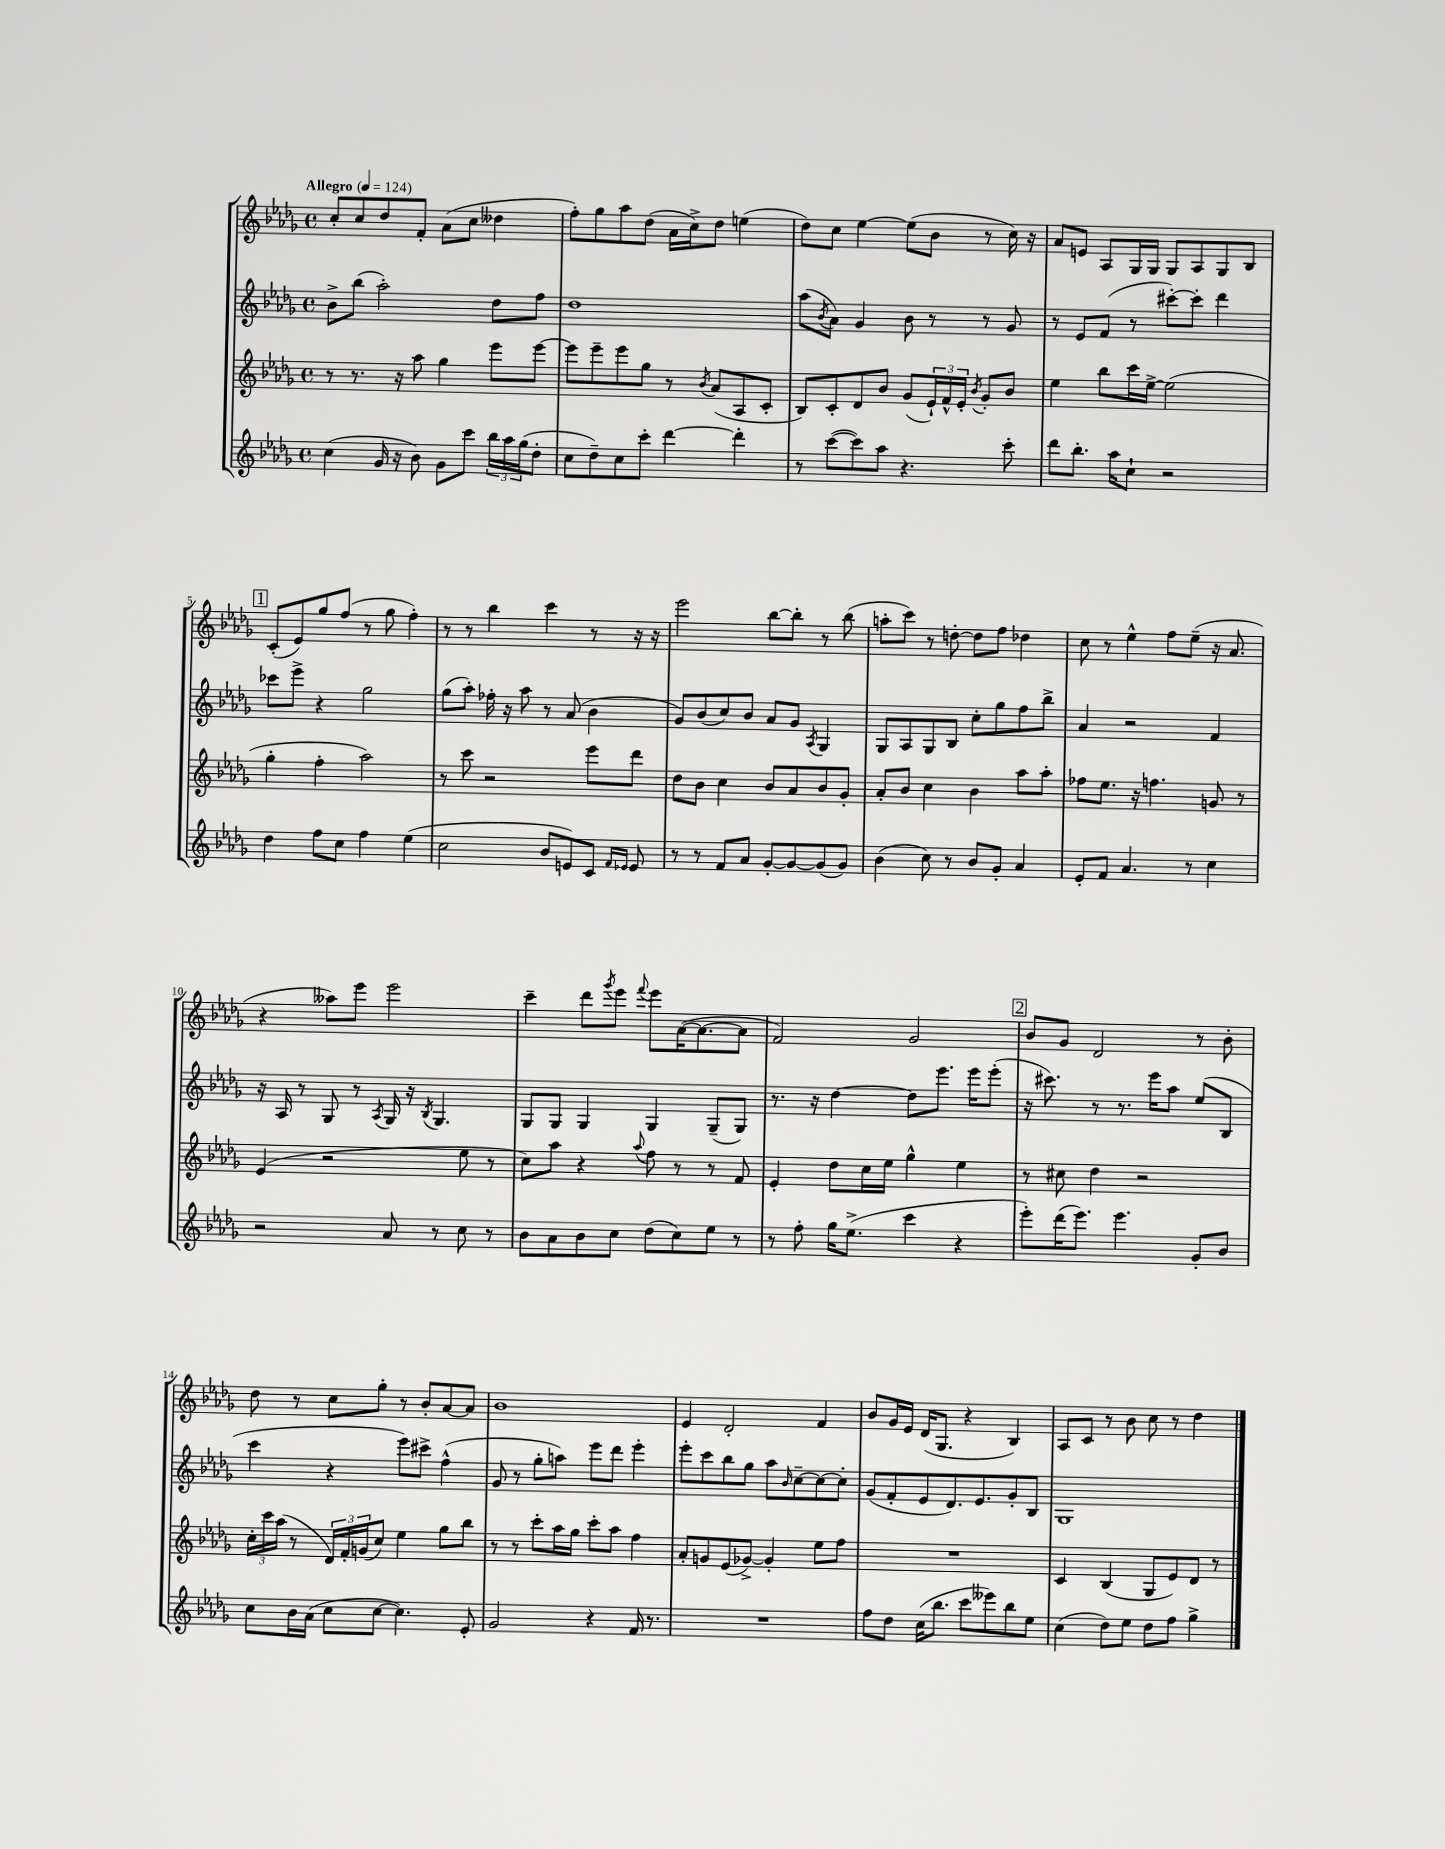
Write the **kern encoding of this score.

**kern	**kern	**kern	**kern
*staff4	*staff3	*staff2	*staff1
*clefG2	*clefG2	*clefG2	*clefG2
*k[b-e-a-d-g-]	*k[b-e-a-d-g-]	*k[b-e-a-d-g-]	*k[b-e-a-d-g-]
*M4/4	*M4/4	*M4/4	*M4/4
*met(c)	*met(c)	*met(c)	*met(c)
*MM124	*MM124	*MM124	*MM124
(4cc	8r	8b-^	8cc'
.	8.r	(8bb-	8cc
16g-	.	2aa-')	8dd-
16r	16r	.	.
8b-)	8aa-	.	8f'
8g-	4gg-	.	(8a-
8ccc	.	.	8cc
24bb-	8eee-	8dd-	4dd--
24aa-	.	.	.
(24gg-	.	.	.
8dd-'	[8eee-	8ff	.
=	=	=	=
8cc	8eee-]	1dd-	8ff')
8dd-~)	8eee-~	.	8gg-
8cc	8eee-	.	8aa-
8ccc'	8gg-	.	(8dd-
[4ddd-	8r	.	16a-
.	.	.	16cc^)
.	8qb-	.	.
.	(8a-	.	8dd-
4ddd-']	8A-	.	(4ee
.	8c'	.	.
=	=	=	=
8r	8B-)	(8aa-	8dd-)
.	.	8qb-	.
([8ccc	8c'	8a-)	8cc
8ccc])	8d-	4g-	[4ee-
8aa-	8b-	.	.
4.r	(8g-	8b-	(8ee-]
.	24e-`)	8r	8b-
.	24f^^	.	.
.	24e-'	.	.
.	8qb-	.	.
.	8g-'	8r	8r
8ccc'	8b-	8g-	16cc)
.	.	.	16r
=	=	=	=
8ddd-	4ee-	8r	8a-
8.bb-'	.	8e-	8e
.	8bb-	(8f	8A-
16aa-	.	.	.
8cc`	16ccc	8r	16G-
.	[16ee-^	.	16G-
2r	(2ee-]	[8ccc#')	8G-
.	.	8ccc#']	8A-
.	.	4ddd-	8G-
.	.	.	8B-
=	=	=	=
4dd-	4gg-'	8ccc-	(8c'
.	.	8eee-^	8e-)
8ff	4ff'	4r	8gg-
8cc	.	.	(8ff
4ff	2aa-)	2gg-	8r
.	.	.	8gg-
(4ee-	.	.	4ff')
=	=	=	=
2cc	8r	(8gg-	8r
.	8ccc	8aa-')	8r
.	2r	16ff-'	4bb-
.	.	16r	.
.	.	8aa-	.
8b-	.	8r	4ccc
8e)	.	(8a-	.
8c	8eee-	4b-	8r
16qqf	.	.	.
16qqe-	.	.	.
8e-	8ddd-	.	16r
.	.	.	16r
=	=	=	=
8r	8dd-	8g-)	2eee-
8r	8b-	(8b-	.
8f	4cc	8cc)	.
8a-	.	8b-	.
[8g-'	8b-	8a-	[8bb-
8g-_	8a-	8g-	8bb-']
.	.	8qA-	.
(8g-]	8b-	4G-	8r
8g-)	8g-'	.	(8bb-
=	=	=	=
(4b-	8a-'	8G-	8aa'
.	8b-	8A-	8ccc)
8cc)	4cc	8G-	8r
8r	.	8B-	[8dd'
8b-	4b-	8cc'	8dd]
8g-'	.	8gg-	8ff
4a-	8aa-	8ff	4dd-
.	8aa-'	8bb-^	.
=	=	=	=
8e-'	8ff-	4a-	8cc
8f	8.ee-	.	8r
4.a-	.	2r	4ee-^^
.	16r	.	.
.	4.ff	.	.
.	.	.	8ff
8r	.	.	(8ee-~
4cc	8g	4f	16r
.	.	.	8.a-
.	8r	.	.
=	=	=	=
2r	(4e-	16r	4r
.	.	16A-	.
.	.	8r	.
.	2r	8G-	8aa--)
.	.	8r	8eee-
.	.	8qA-	.
8a-	.	16G-	2eee-
.	.	16r	.
.	.	8qB-	.
8r	.	4.G-	.
8cc	8ee-	.	.
8r	8r	.	.
=	=	=	=
8b-	8cc)	8G-	4ccc~
8a-	8aa-	8G-	.
8b-	4r	4G-	8ddd-
.	.	.	8qggg-
8cc	.	.	8eee-
.	8qqaa-	.	8qqfff
(8dd-	8ff	4G-	8eee-
8cc)	8r	.	([16a-
.	.	.	8.a-_
8ee-	8r	(8G-~	.
8r	8f	8G-)	8a-]
=	=	=	=
8r	4e-'	8.r	2f)
8ff'	.	.	.
.	.	16r	.
16gg-	8dd-	[4dd-	.
(8.ee-^	.	.	.
.	16cc	.	.
.	16ee-	.	.
4ccc	4gg-^^	8dd-]	2g-
.	.	8.eee-	.
4r	4ee-	.	.
.	.	16eee-	.
.	.	(8eee-'	.
=	=	=	=
8eee-')	8r	16r	8b-
.	.	8.ccc#)	.
(16ddd-	8cc#	.	8g-
8.eee-)	.	.	.
.	4dd-	8r	2d-
4.eee-	.	8.r	.
.	2r	.	.
.	.	16eee-	.
.	.	8aa-	.
8g-'	.	(8ee-	8r
8b-	.	8B-	8b-'
=	=	=	=
8cc	24cc'	4ccc	8dd-
.	24ccc	.	.
.	(24aa-	.	.
16b-	8r	.	8r
(16a-	.	.	.
8cc	24d-)	4r	8cc
.	24f'	.	.
.	(24g	.	.
[8cc	8cc)	.	8gg-'
4.cc])	4ee-	8eee-)	8r
.	.	8ccc#^	8b-'
.	8gg-	(4ff^^	[8a-
8e-'	8bb-	.	8a-]
=	=	=	=
2g-	8r	8g-	1b-
.	8r	8r	.
.	8ccc'	8gg-'	.
.	16aa-	8aa)	.
.	16gg-	.	.
4r	8ccc'	8eee-	.
.	8aa-	8ddd-	.
16f	4ff	4eee-'	.
8.r	.	.	.
=	=	=	=
1r	8a-'	8eee-'	4e-
.	8g	8ccc	.
.	(8e-	8bb-	2d-'
.	[8g-^)	8gg-	.
.	4g-']	8aa-	.
.	.	16qqb-	.
.	.	[8cc~	.
.	8ee-	8cc_	4f
.	8ff	8cc']	.
=	=	=	=
8ff	1r	(8g-	8b-
8dd-	.	8f'	16g-
.	.	.	16e-
(16cc	.	8e-	(16d-
8.bb-	.	.	8.G-
.	.	8.d-)	.
8ccc	.	.	4r
.	.	8.e-	.
8eee--)	.	.	.
8bb-	.	8g-'	4B-)
8ee-	.	8B-	.
=	=	=	=
(4cc	4c	1G-	8A-
.	.	.	8c
8dd-)	(4B-	.	8r
8ee-	.	.	8b-
8dd-	8G-	.	8cc
8ff	8e-)	.	8r
4gg-^	8d-	.	4dd-
.	8r	.	.
==	==	==	==
*-	*-	*-	*-
